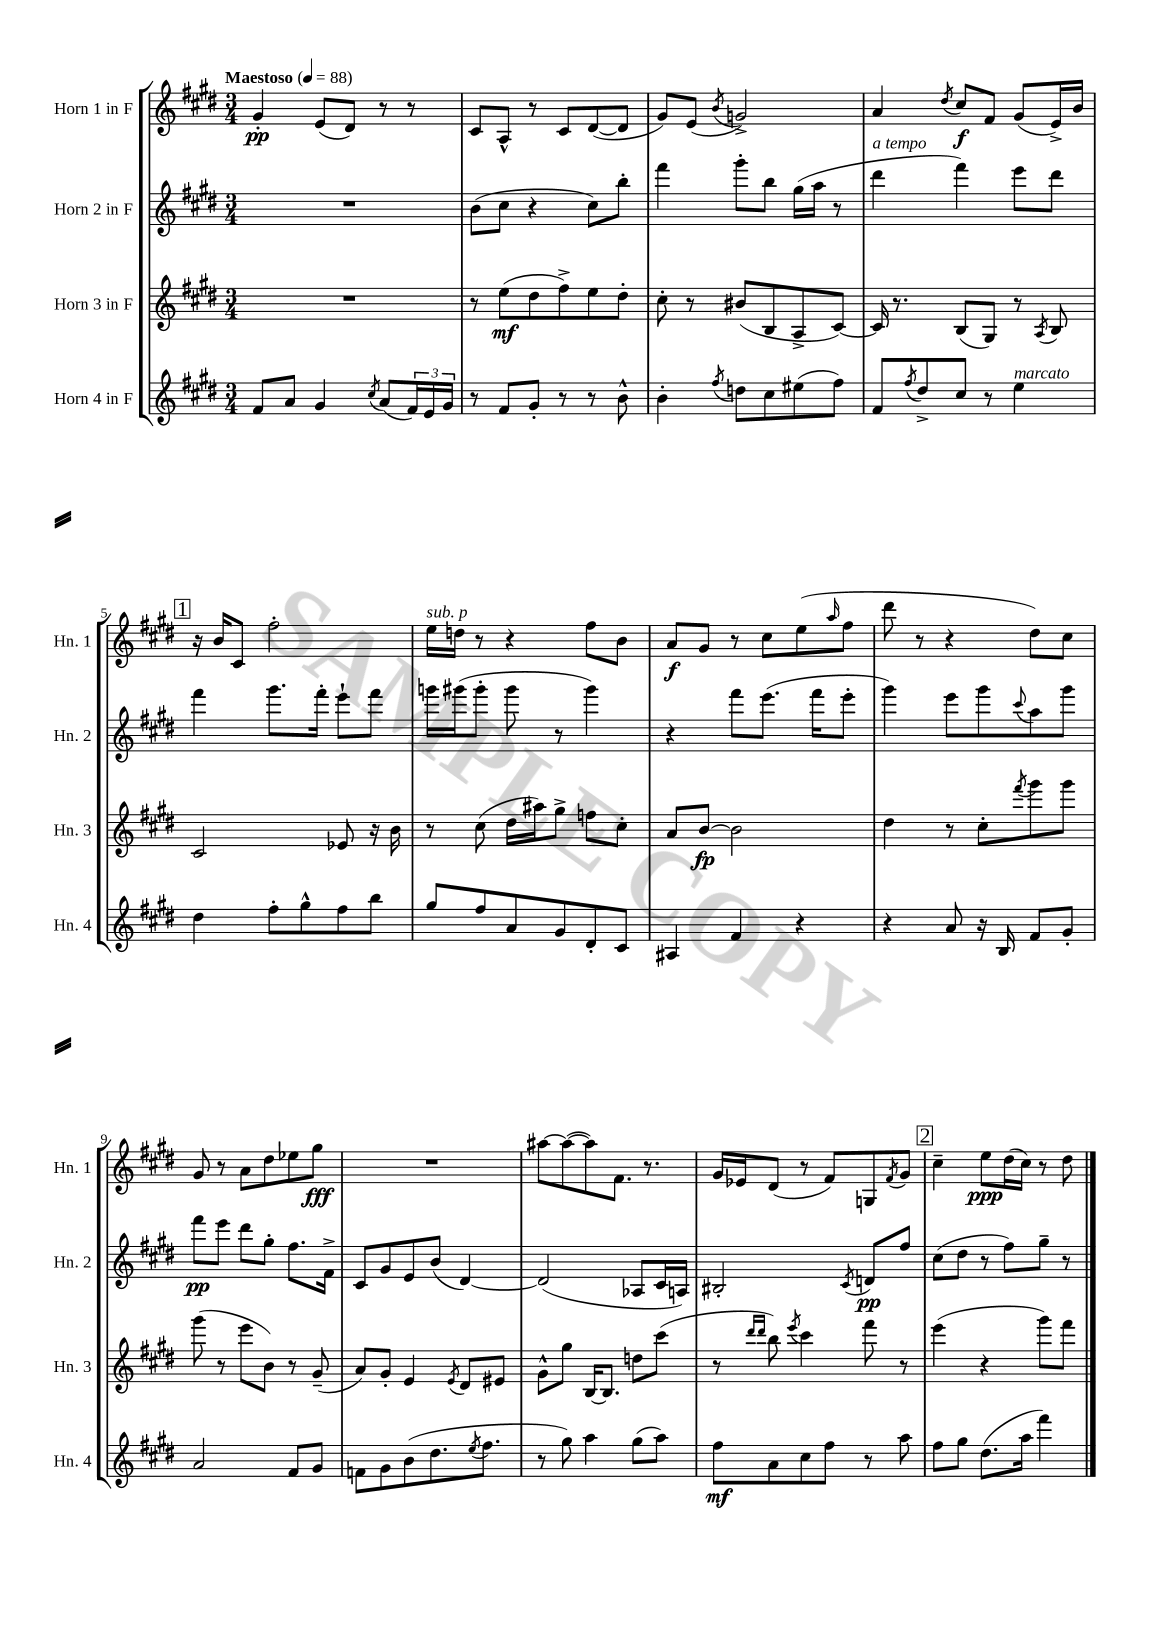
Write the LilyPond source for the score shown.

<<
\new StaffGroup <<
\new Staff = "s0" \with { instrumentName = "Horn 1 in F" shortInstrumentName = "Hn. 1" } {
    \clef treble \key e \major \numericTimeSignature \time 3/4 \tempo "Maestoso" 4 = 88
    gis'4-.\pp e'8( dis'8) r8 r8 |
    cis'8 a8-^ r8 cis'8 dis'8~( dis'8 |
    gis'8) e'8( \acciaccatura { b'8 } g'2->) |
    a'4 \acciaccatura { dis''8 } cis''8\f fis'8 gis'8( e'16->) b'16 |
    \mark \markup { \box "1" } r16 b'16 cis'8 fis''2-. |
    e''16^\markup { \italic "sub. p" } d''16 r8 r4 fis''8 b'8 |
    a'8\f gis'8 r8 cis''8 e''8( \grace { a''16 } fis''8 |
    dis'''8 r8 r4 dis''8) cis''8 |
    gis'8 r8 a'8 dis''8 ees''8 gis''8\fff |
    R2. |
    ais''8~ ais''8~( ais''8) fis'8. r8. |
    gis'16 ees'16 dis'8( r8 fis'8) g8 \acciaccatura { fis'8 } gis'8 |
    \mark \markup { \box "2" } cis''4-- e''8\ppp dis''16( cis''16) r8 dis''8 \bar "|." |
}
\new Staff = "s1" \with { instrumentName = "Horn 2 in F" shortInstrumentName = "Hn. 2" } {
    \clef treble \key e \major \numericTimeSignature \time 3/4
    R2. |
    b'8( cis''8 r4 cis''8) b''8-. |
    fis'''4 gis'''8-. b''8 gis''16( a''16 r8 |
    dis'''4^\markup { \italic "a tempo" } fis'''4) e'''8 dis'''8 |
    \mark \markup { \box "1" } fis'''4 gis'''8. fis'''16-. e'''8-! fis'''8 |
    g'''16 gis'''16( gis'''8-. gis'''8 r8 gis'''4) |
    r4 fis'''8 e'''8.( fis'''16 e'''8-. |
    gis'''4) e'''8 gis'''8 \appoggiatura { cis'''8 } a''8 gis'''8 |
    fis'''8\pp e'''8 dis'''8 gis''8-. fis''8. fis'16-> |
    cis'8 gis'8 e'8 b'8( dis'4~) |
    dis'2( aes8 cis'16 a16) |
    bis2-. \acciaccatura { cis'8 } d'8\pp fis''8 |
    \mark \markup { \box "2" } cis''8( dis''8 r8 fis''8) gis''8-- r8 \bar "|." |
}
\new Staff = "s2" \with { instrumentName = "Horn 3 in F" shortInstrumentName = "Hn. 3" } {
    \clef treble \key e \major \numericTimeSignature \time 3/4
    R2. |
    r8 e''8\mf( dis''8 fis''8->) e''8 dis''8-. |
    cis''8-. r8 bis'8( b8 a8-> cis'8~) |
    cis'16 r8. b8( gis8) r8 \acciaccatura { a8 } b8 |
    \mark \markup { \box "1" } cis'2 ees'8 r16 b'16 |
    r8 cis''8( dis''16 ais''16) gis''8-> f''8 cis''8-. |
    a'8 b'8~\fp b'2 |
    dis''4 r8 cis''8-. \acciaccatura { fis'''8 } gis'''8 gis'''8 |
    gis'''8( r8 e'''8 b'8) r8 gis'8--( |
    a'8) gis'8-. e'4 \acciaccatura { e'8 } dis'8 eis'8 |
    gis'8-^ gis''8 b16~ b8. d''8 cis'''8( |
    r8 \grace { dis'''16 dis'''16 } b''8) \acciaccatura { e'''8 } cis'''4 fis'''8 r8 |
    \mark \markup { \box "2" } e'''4( r4 gis'''8) fis'''8 \bar "|." |
}
\new Staff = "s3" \with { instrumentName = "Horn 4 in F" shortInstrumentName = "Hn. 4" } {
    \clef treble \key e \major \numericTimeSignature \time 3/4
    fis'8 a'8 gis'4 \acciaccatura { cis''8 } a'8( \tuplet 3/2 { fis'16) e'16 gis'16 } |
    r8 fis'8 gis'8-. r8 r8 b'8-^ |
    b'4-. \acciaccatura { fis''8 } d''8 cis''8 eis''8( fis''8) |
    fis'8 \acciaccatura { fis''8 } dis''8-> cis''8 r8 e''4^\markup { \italic "marcato" } |
    \mark \markup { \box "1" } dis''4 fis''8-. gis''8-^ fis''8 b''8 |
    gis''8 fis''8 a'8 gis'8 dis'8-. cis'8 |
    ais4 fis'4 r4 |
    r4 a'8 r16 b16 fis'8 gis'8-. |
    a'2 fis'8 gis'8 |
    f'8 gis'8 b'8( dis''8. \acciaccatura { e''8 } fis''8. |
    r8 gis''8) a''4 gis''8( a''8) |
    fis''8\mf a'8 cis''8 fis''8 r8 a''8 |
    \mark \markup { \box "2" } fis''8 gis''8 dis''8.( a''16 fis'''4) \bar "|." |
}
>>
>>
